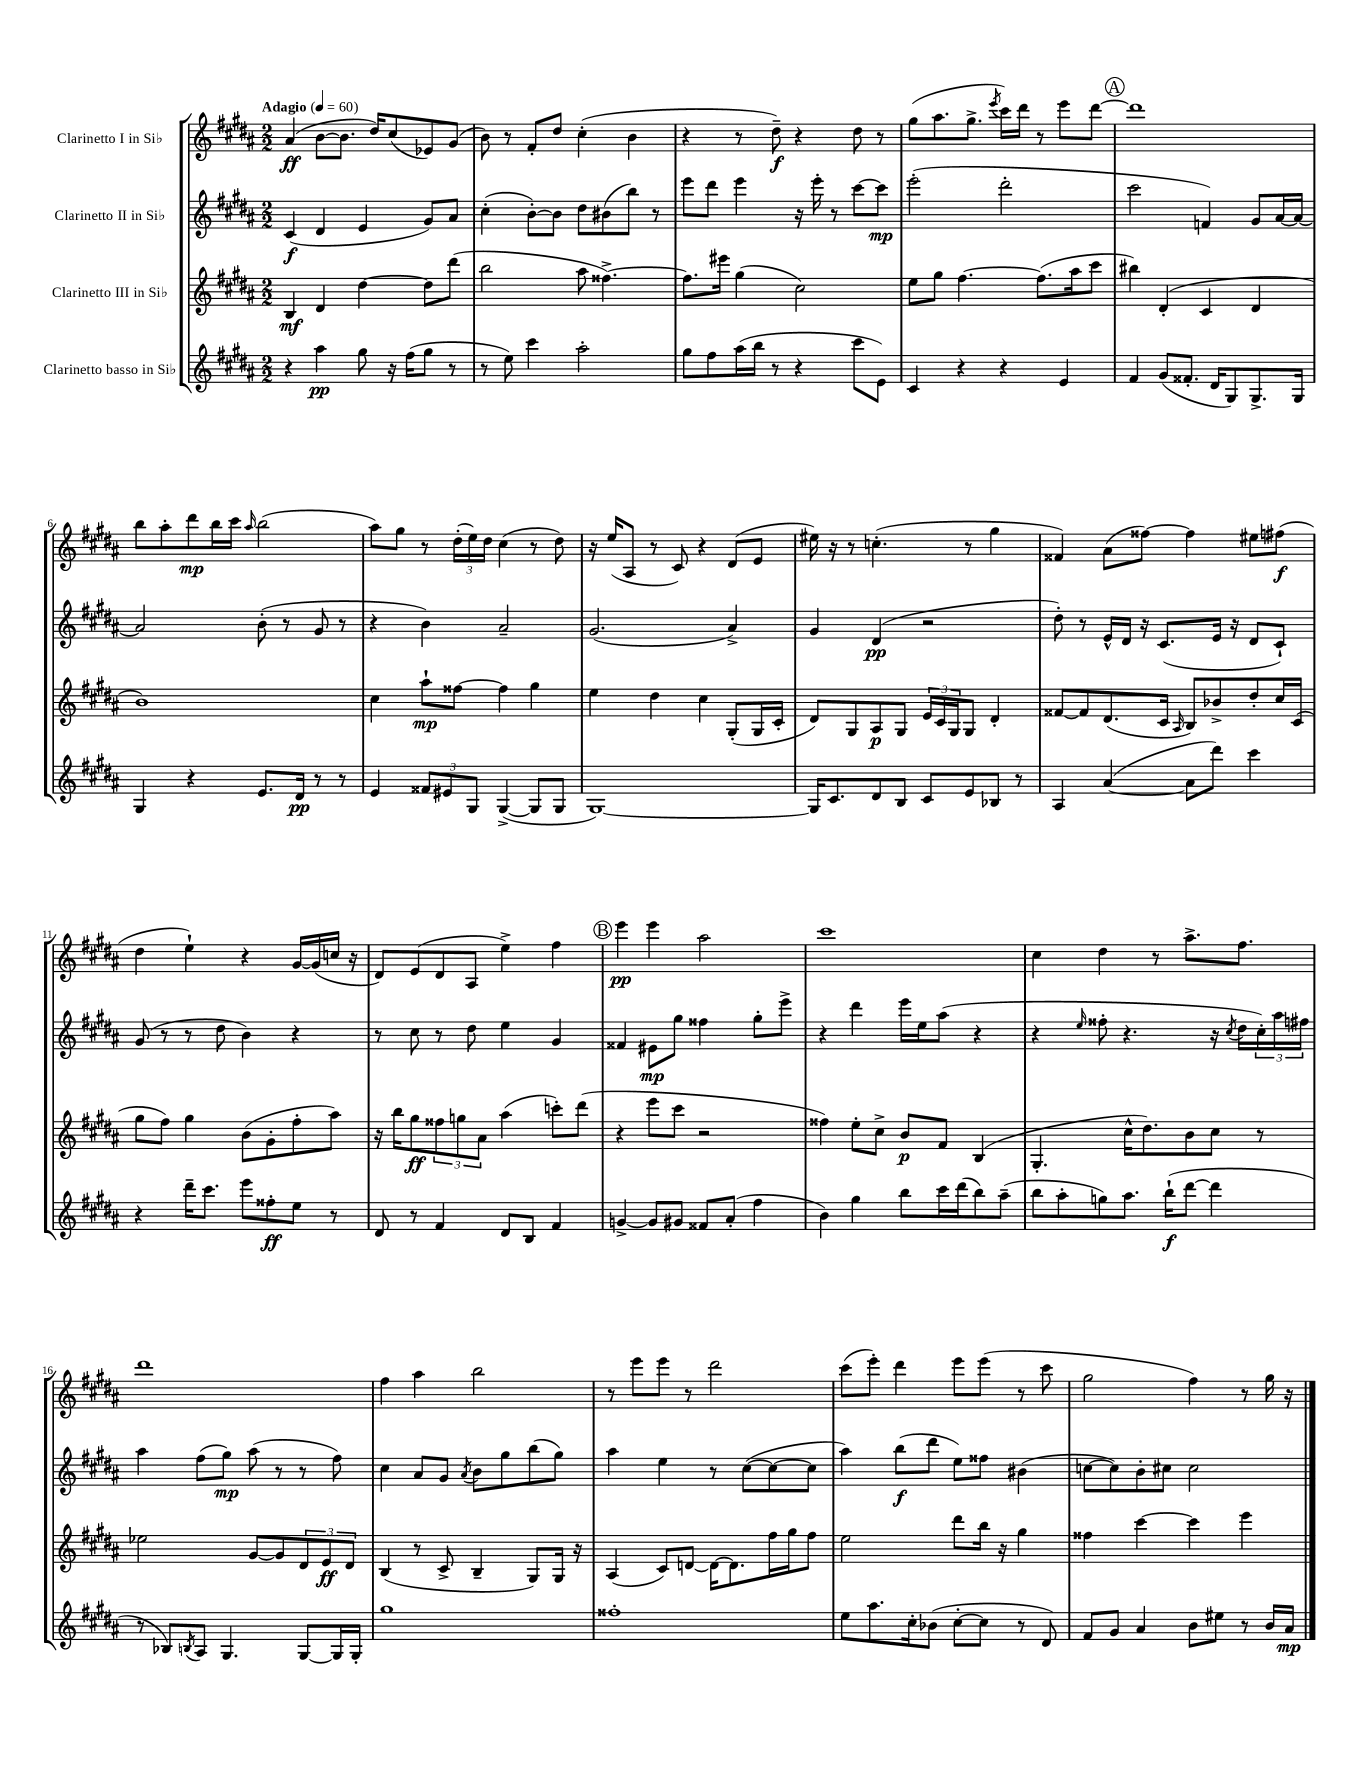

**kern	**kern	**kern	**kern
*staff4	*staff3	*staff2	*staff1
*clefG2	*clefG2	*clefG2	*clefG2
*k[f#c#g#d#a#]	*k[f#c#g#d#a#]	*k[f#c#g#d#a#]	*k[f#c#g#d#a#]
*M2/2	*M2/2	*M2/2	*M2/2
*MM60	*MM60	*MM60	*MM60
4r	4B	(4c#	(4a#
4aa#	4d#	4d#	[8b
.	.	.	8.b]
8gg#	[4dd#	4e	.
.	.	.	16dd#)
16r	.	.	(8cc#
(16ff#	.	.	.
8gg#	8dd#]	8g#)	8e-)
8r	(8ddd#	8a#	(8g#
=	=	=	=
8r	2bb	(4cc#'	8b)
8ee)	.	.	8r
4ccc#	.	[8b')	8f#'
.	.	8b]	8dd#
2aa#'	8aa#	8dd#	(4cc#'
.	[4.ff##^)	(8b#	.
.	.	8bb)	4b
.	.	8r	.
=	=	=	=
8gg#	8.ff##]	8eee	4r
8ff#	.	8ddd#	.
.	16eee#	.	.
(16aa#	(4gg#	4eee	8r
16bb	.	.	.
8r	.	.	8dd#~)
4r	2cc#)	16r	4r
.	.	16eee'	.
.	.	8r	.
8ccc#	.	[8ccc#	8dd#
8e)	.	8ccc#]	8r
=	=	=	=
4c#	8ee	(2eee'	(8gg#
.	8gg#	.	8.aa#
4r	[4.ff#	.	.
.	.	.	8.gg#^
.	.	.	8qeee
4r	.	2ddd#'	16ccc#)
.	.	.	16ddd#
.	(8.ff#]	.	8r
4e	.	.	8eee
.	16aa#	.	.
.	8ccc#	.	[8ddd#
=	=	=	=
4f#	4bb#)	2ccc#	1ddd#]
(8g#	(4d#'	.	.
8.f##'	.	.	.
.	4c#	4f)	.
16d#	.	.	.
8G#)	.	.	.
8.G#^	4d#	8g#	.
.	.	[16a#	.
16G#	.	16a#_	.
=	=	=	=
4G#	1b)	2a#]	8bb
.	.	.	8aa#'
4r	.	.	8ddd#
.	.	.	16bb
.	.	.	16ccc#
.	.	.	16qqaa#
8.e	.	(8b'	(2bb
.	.	8r	.
16d#	.	.	.
8r	.	8g#	.
8r	.	8r	.
=	=	=	=
4e	4cc#	4r	8aa#)
.	.	.	8gg#
12f##	8aa#`	4b)	8r
12e#	.	.	.
.	[8ff##	.	(24dd#'
12G#	.	.	24ee)
.	.	.	24dd#
([4G#^	4ff##]	2a#~	(4cc#
8G#]	4gg#	.	8r
8G#	.	.	8dd#)
=	=	=	=
[1G#)	4ee	(2.g#	16r
.	.	.	(16ee
.	.	.	8A#
.	4dd#	.	8r
.	.	.	8c#)
.	4cc#	.	4r
.	(8G#'	4a#^)	(8d#
.	16G#	.	8e
.	16c#'	.	.
=	=	=	=
16G#]	8d#)	4g#	16ee#)
8.c#	.	.	16r
.	8G#	.	8r
8d#	8A#	(4d#	(4.cc'
8B	8G#	.	.
8c#	24e	2r	.
.	24c#	.	.
.	24G#	.	.
8e	8G#	.	8r
8B-	4d#'	.	4gg#
8r	.	.	.
=	=	=	=
4A#	[8f##	8dd#')	4f##)
.	8f##]	8r	.
([4a#	(8.d#	16e^^	(8a#
.	.	16d#	.
.	.	16r	[8ff##)
.	16c#	(8.c#	.
.	16qqA#	.	.
8a#]	8B)	.	4ff##]
8ddd#)	8b-^	16e	.
.	.	16r	.
4ccc#	8dd#'	8d#	8ee#
.	16cc#	8c#`)	(8ff#
.	(16c#	.	.
=	=	=	=
4r	8gg#	(8g#	4dd#
.	8ff#)	8r	.
16ddd#~	4gg#	8r	4ee`)
8.ccc#	.	.	.
.	.	8dd#	.
8eee	(8b	4b)	4r
8ff##'	8g#'	.	.
8ee	8ff#'	4r	[16g#
.	.	.	(16g#]
8r	8aa#)	.	16cc
.	.	.	16r
=	=	=	=
8d#	16r	8r	8d#)
.	16bb	.	.
8r	8gg#	8cc#	(8e
4f#	12ff##	8r	8d#
.	12gg	.	.
.	.	8dd#	8A#
.	12a#	.	.
8d#	(4aa#	4ee	4ee^)
8B	.	.	.
4f#	8ccc')	4g#	4ff#
.	(8ddd#	.	.
=	=	=	=
[4g^	4r	4f##	4eee
8g]	8eee	8e#	4eee
8g#	8ccc#	8gg#	.
8f##	2r	4ff##	2aa#
(8a#'	.	.	.
4ff#	.	8gg#'	.
.	.	8eee^	.
=	=	=	=
4b)	4ff##)	4r	1ccc#
4gg#	8ee'	4ddd#	.
.	8cc#^	.	.
8bb	8b	16eee	.
.	.	16ee	.
16ccc#	8f#	(8aa#	.
(16ddd#	.	.	.
8bb)	(4B	4r	.
(8aa#~	.	.	.
=	=	=	=
8bb	4.G#'	4r	4cc#
8aa#'	.	.	.
.	.	16qqee	.
8gg)	.	8ff##'	4dd#
8.aa#	16cc#^^	4.r	.
.	8.dd#)	.	.
.	.	.	8r
(16bb`	.	.	.
[8ddd#	8b	.	8.aa#^
4ddd#]	8cc#	16r	.
.	.	8qcc#	.
.	.	16dd#	8.ff#
.	8r	24cc#')	.
.	.	24aa#	.
.	.	24ff#	.
=	=	=	=
8r	2ee-	4aa#	1ddd#
8B-)	.	.	.
8qB	.	.	.
8A#	.	(8ff#	.
4.G#	.	8gg#)	.
.	[8g#	(8aa#	.
.	8g#]	8r	.
[8G#	12d#	8r	.
.	12e	.	.
16G#]	.	8ff#)	.
.	12d#	.	.
16G#'	.	.	.
=	=	=	=
1gg#	(4B	4cc#	4ff#
.	8r	8a#	4aa#
.	8c#^	8g#	.
.	.	8qa#	.
.	4B~	8b	2bb
.	.	8gg#	.
.	8G#)	(8bb	.
.	16G#	8gg#)	.
.	16r	.	.
=	=	=	=
1ff##'	(4A#	4aa#	8r
.	.	.	8eee
.	8c#)	4ee	8eee
.	[8d	.	8r
.	16d_	8r	2ddd#
.	8.d]	.	.
.	.	([8cc#	.
.	16ff#	8cc#_	.
.	16gg#	.	.
.	8ff#	8cc#]	.
=	=	=	=
8ee	2ee	4aa#)	(8ccc#
8.aa#	.	.	8eee')
.	.	(8bb	4ddd#
16cc#'	.	.	.
(8b-	.	8ddd#	.
[8cc#'	8ddd#	8ee)	8eee
8cc#]	16bb	8ff##	(8eee
.	16r	.	.
8r	4gg#	(4b#	8r
8d#)	.	.	8ccc#
=	=	=	=
8f#	4ff##	[8cc	2gg#
8g#	.	8cc])	.
4a#	[4ccc#	8b'	.
.	.	8cc#	.
8b	4ccc#]	2cc#	4ff#)
8ee#	.	.	.
8r	4eee	.	8r
16b	.	.	16gg#
16a#	.	.	16r
==	==	==	==
*-	*-	*-	*-
